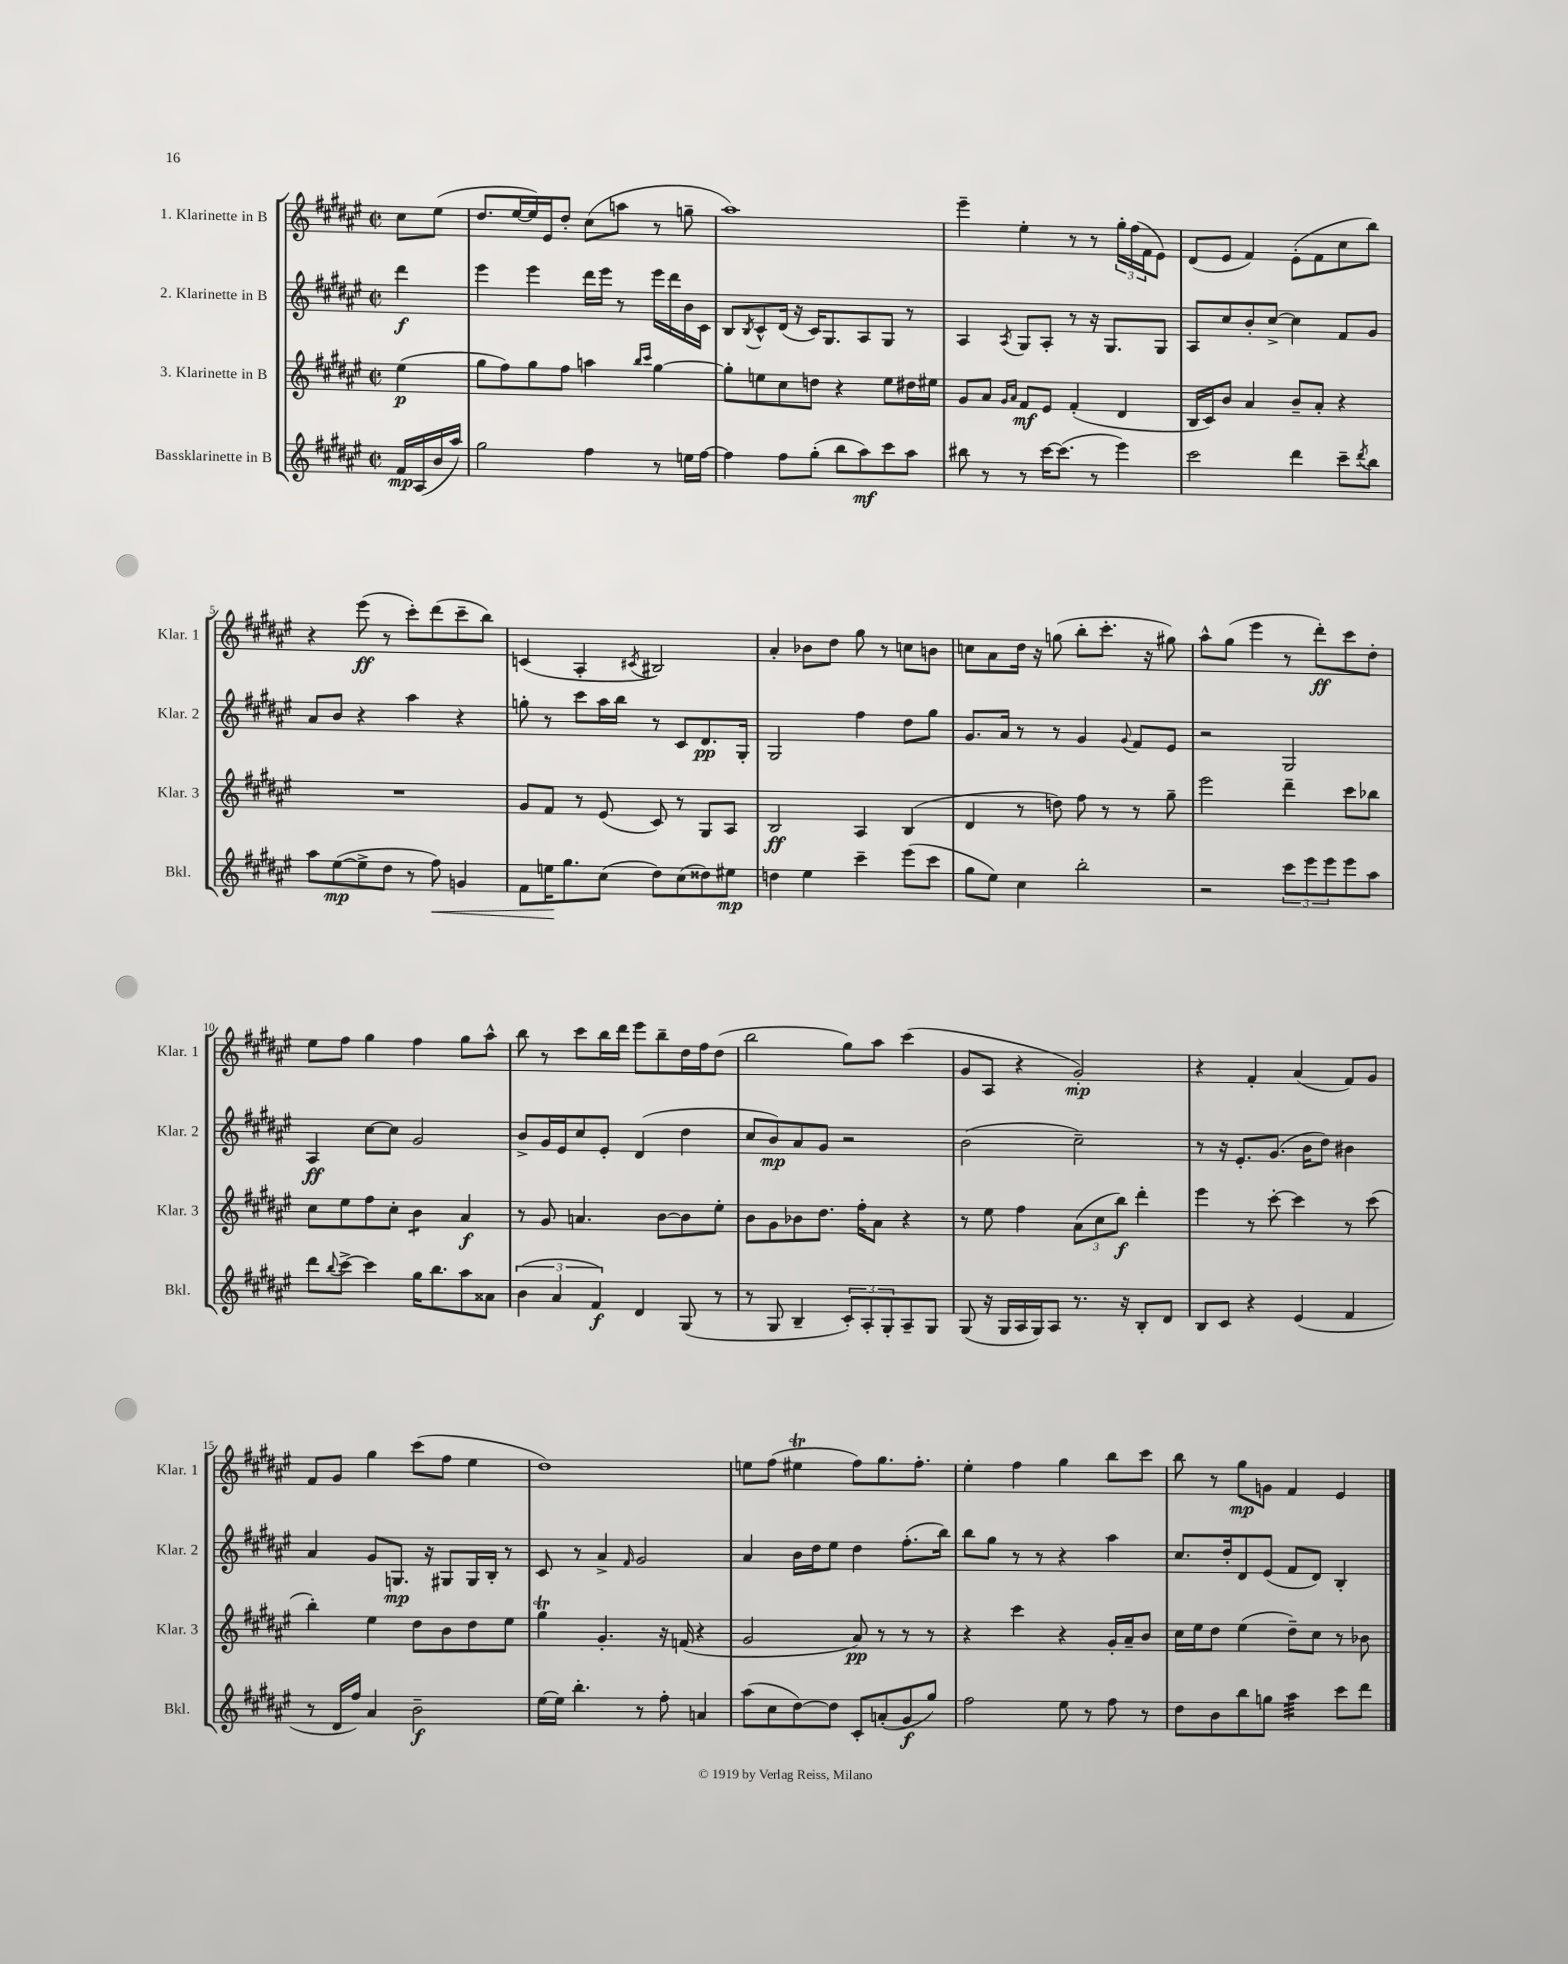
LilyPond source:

<<
\new StaffGroup <<
\new Staff = "s0" \with { instrumentName = "1. Klarinette in B" shortInstrumentName = "Klar. 1" } {
    \clef treble \key fis \major \defaultTimeSignature \time 2/2 \partial 4
    cis''8 eis''8( |
    dis''8. eis''16~ eis''16) eis'16 dis''8-. cis''8( a''8 r8 g''8-- |
    ais''1) |
    eis'''4-- eis''4-. r8 r8 \tuplet 3/2 { gis''16-. fis''16( fis'16 } eis'8) |
    dis'8( eis'8 fis'4) eis'8-.( fis'8 cis''8 b''8) |
    r4 eis'''8\ff( r8 cis'''8-.) dis'''8( cis'''8-- b''8) |
    c'4( ais4-. \acciaccatura { cis'8 } bis2) |
    ais'4-. bes'8 dis''8 gis''8 r8 c''8 b'8 |
    c''8 ais'8 dis''16 r16 g''8( b''8-. cis'''8.-. r16 gis''8) |
    ais''8-^ gis''8( eis'''4 r8 dis'''8-.\ff) cis'''8 dis''8-. |
    eis''8 fis''8 gis''4 fis''4 gis''8 ais''8-^ |
    b''8 r8 cis'''8 b''16 dis'''16 eis'''8 b''8-- dis''16 fis''16 dis''8( |
    b''2 gis''8) ais''8 cis'''4( |
    gis'8 ais8 r4 gis'2-.\mp) |
    r4 fis'4-. ais'4( fis'8) gis'8 |
    fis'8 gis'8 gis''4 cis'''8( fis''8 eis''4 |
    dis''1) |
    e''8 fis''8( eis''4\trill fis''8) gis''8. fis''8.-. |
    eis''4-. fis''4 gis''4 b''8 cis'''8 |
    b''8 r8 gis''8\mp g'8 fis'4 eis'4 \bar "|." |
}
\new Staff = "s1" \with { instrumentName = "2. Klarinette in B" shortInstrumentName = "Klar. 2" } {
    \clef treble \key fis \major \defaultTimeSignature \time 2/2 \partial 4
    dis'''4\f |
    eis'''4 eis'''4 dis'''16 eis'''16 r8 eis'''16 dis'''16 b'16 cis'16 |
    b8 \acciaccatura { b8 } cis'8-^ dis'16( r16 cis'16) gis8. ais8 gis8 r8 |
    ais4 \acciaccatura { ais8 } gis8 ais8-. r8 r16 gis8. gis8 |
    ais8 cis''8 b'8-. cis''8~-> cis''4 fis'8 gis'8 |
    ais'8 b'8 r4 ais''4 r4 |
    g''8-. r8 cis'''8 ais''16 b''16 r8 cis'8 dis'8.\pp gis16-. |
    gis2 fis''4 dis''8 gis''8 |
    gis'8. ais'16 r8 r8 gis'4 \appoggiatura { gis'8 } fis'8 eis'8 |
    r2 gis2 |
    ais4\ff cis''8~ cis''8 gis'2 |
    b'8-> gis'16 eis'16 cis''8 eis'8-. dis'4( dis''4 |
    cis''8 b'8\mp) ais'8 gis'8 r2 |
    b'2( cis''2--) |
    r8 r16 eis'8.-. gis'8.( b'16 dis''8) bis'4 |
    ais'4 gis'8 g8.\mp r16 gis8 gis16 b16-. r8 |
    cis'8 r8 ais'4-> \grace { fis'16 } gis'2 |
    ais'4 b'16 dis''16 eis''8 dis''4 fis''8.-.( b''16) |
    b''8 gis''8 r8 r8 r4 ais''4 |
    cis''8. dis''16-. dis'8 eis'8( fis'8 dis'8) b4-. \bar "|." |
}
\new Staff = "s2" \with { instrumentName = "3. Klarinette in B" shortInstrumentName = "Klar. 3" } {
    \clef treble \key fis \major \defaultTimeSignature \time 2/2 \partial 4
    eis''4\p( |
    gis''8 fis''8) gis''8 fis''8 a''4 \grace { b''16 cis'''16 } gis''4~ |
    gis''8-. e''8 cis''8 d''8 r4 e''8 dis''16 eis''16 |
    gis'8 ais'8 \grace { gis'16 ais'16 } fis'8\mf eis'8 fis'4-.( dis'4 |
    b16 cis'16) b'8 ais'4 b'8-- ais'8-. r4 |
    R1 |
    gis'8 fis'8 r8 eis'8( cis'8) r8 gis8 ais8 |
    b2\ff ais4 b4( |
    dis'4 r8 d''8) fis''8 r8 r8 gis''8-- |
    eis'''2 dis'''4-- cis'''8 bes''8 |
    cis''8 eis''8 fis''8 cis''8-. b'4:8 ais'4\f |
    r8 gis'8 a'4. b'8~ b'8 eis''8-. |
    b'8 gis'8 bes'8 dis''8. fis''16-. ais'8 r4 |
    r8 eis''8 fis''4 \tuplet 3/2 { ais'8( cis''8 b''8\f) } dis'''4-. |
    eis'''4 r8 cis'''8~-. cis'''4 r8 cis'''8( |
    b''4-.) eis''4 dis''8 b'8 dis''8 eis''8 |
    gis''4\trill gis'4.-. r16 f'16( r4 |
    gis'2 ais'8\pp) r8 r8 r8 |
    r4 cis'''4 r4 gis'16-. ais'16-- b'8 |
    cis''16 eis''16 dis''8 eis''4( dis''8--) cis''8 r8 bes'8 \bar "|." |
}
\new Staff = "s3" \with { instrumentName = "Bassklarinette in B" shortInstrumentName = "Bkl." } {
    \clef treble \key fis \major \defaultTimeSignature \time 2/2 \partial 4
    fis'16\mp ais16( b'16 ais''16) |
    gis''2 fis''4 r8 e''16 fis''16~ |
    fis''4 fis''8 gis''8-.( b''8 ais''8\mf) cis'''8 ais''8 |
    bis''8 r8 r8 cis'''16~ cis'''8.( r8 eis'''4) |
    cis'''2 dis'''4 cis'''8-- \acciaccatura { dis'''8 } b''8 |
    ais''8 eis''8~\mp( eis''8-> dis''8 r8 fis''8\<) g'4 |
    fis'8 e''16\! gis''8. cis''8( dis''8) cis''8( disis''8) eis''8\mp |
    d''4 eis''4 cis'''4-- eis'''8( cis'''8 |
    gis''8 eis''8) cis''4 b''2-. |
    r2 \tuplet 3/2 { cis'''8 eis'''8 eis'''8 } eis'''8 ais''8 |
    dis'''8 \appoggiatura { b''8 } cis'''8~-> cis'''4 gis''16 b''8. ais''8 aisis'8 |
    \tuplet 3/2 { b'4( ais'4 fis'4\f) } dis'4 gis8( r8 |
    r8 gis8 b4-- \tuplet 3/2 { cis'8-.) ais8-. gis8-. } ais8-- gis8 |
    gis8( r16 gis16 ais16 gis16) ais8 r8. r16 b8-. dis'8 |
    b8 cis'8 r4 eis'4( fis'4 |
    r8 dis'16 fis''16) ais'4 b'2--\f |
    eis''16~ eis''16 b''4.-. r8 fis''8-. a'4 |
    ais''8( cis''8 dis''8~) dis''8 cis'8-. a'8-.( gis'8\f gis''8) |
    fis''2 eis''8 r8 fis''8 r8 |
    dis''8 b'8 b''8 g''8 ais''4:32 cis'''8 dis'''8 \bar "|." |
}
>>
>>
